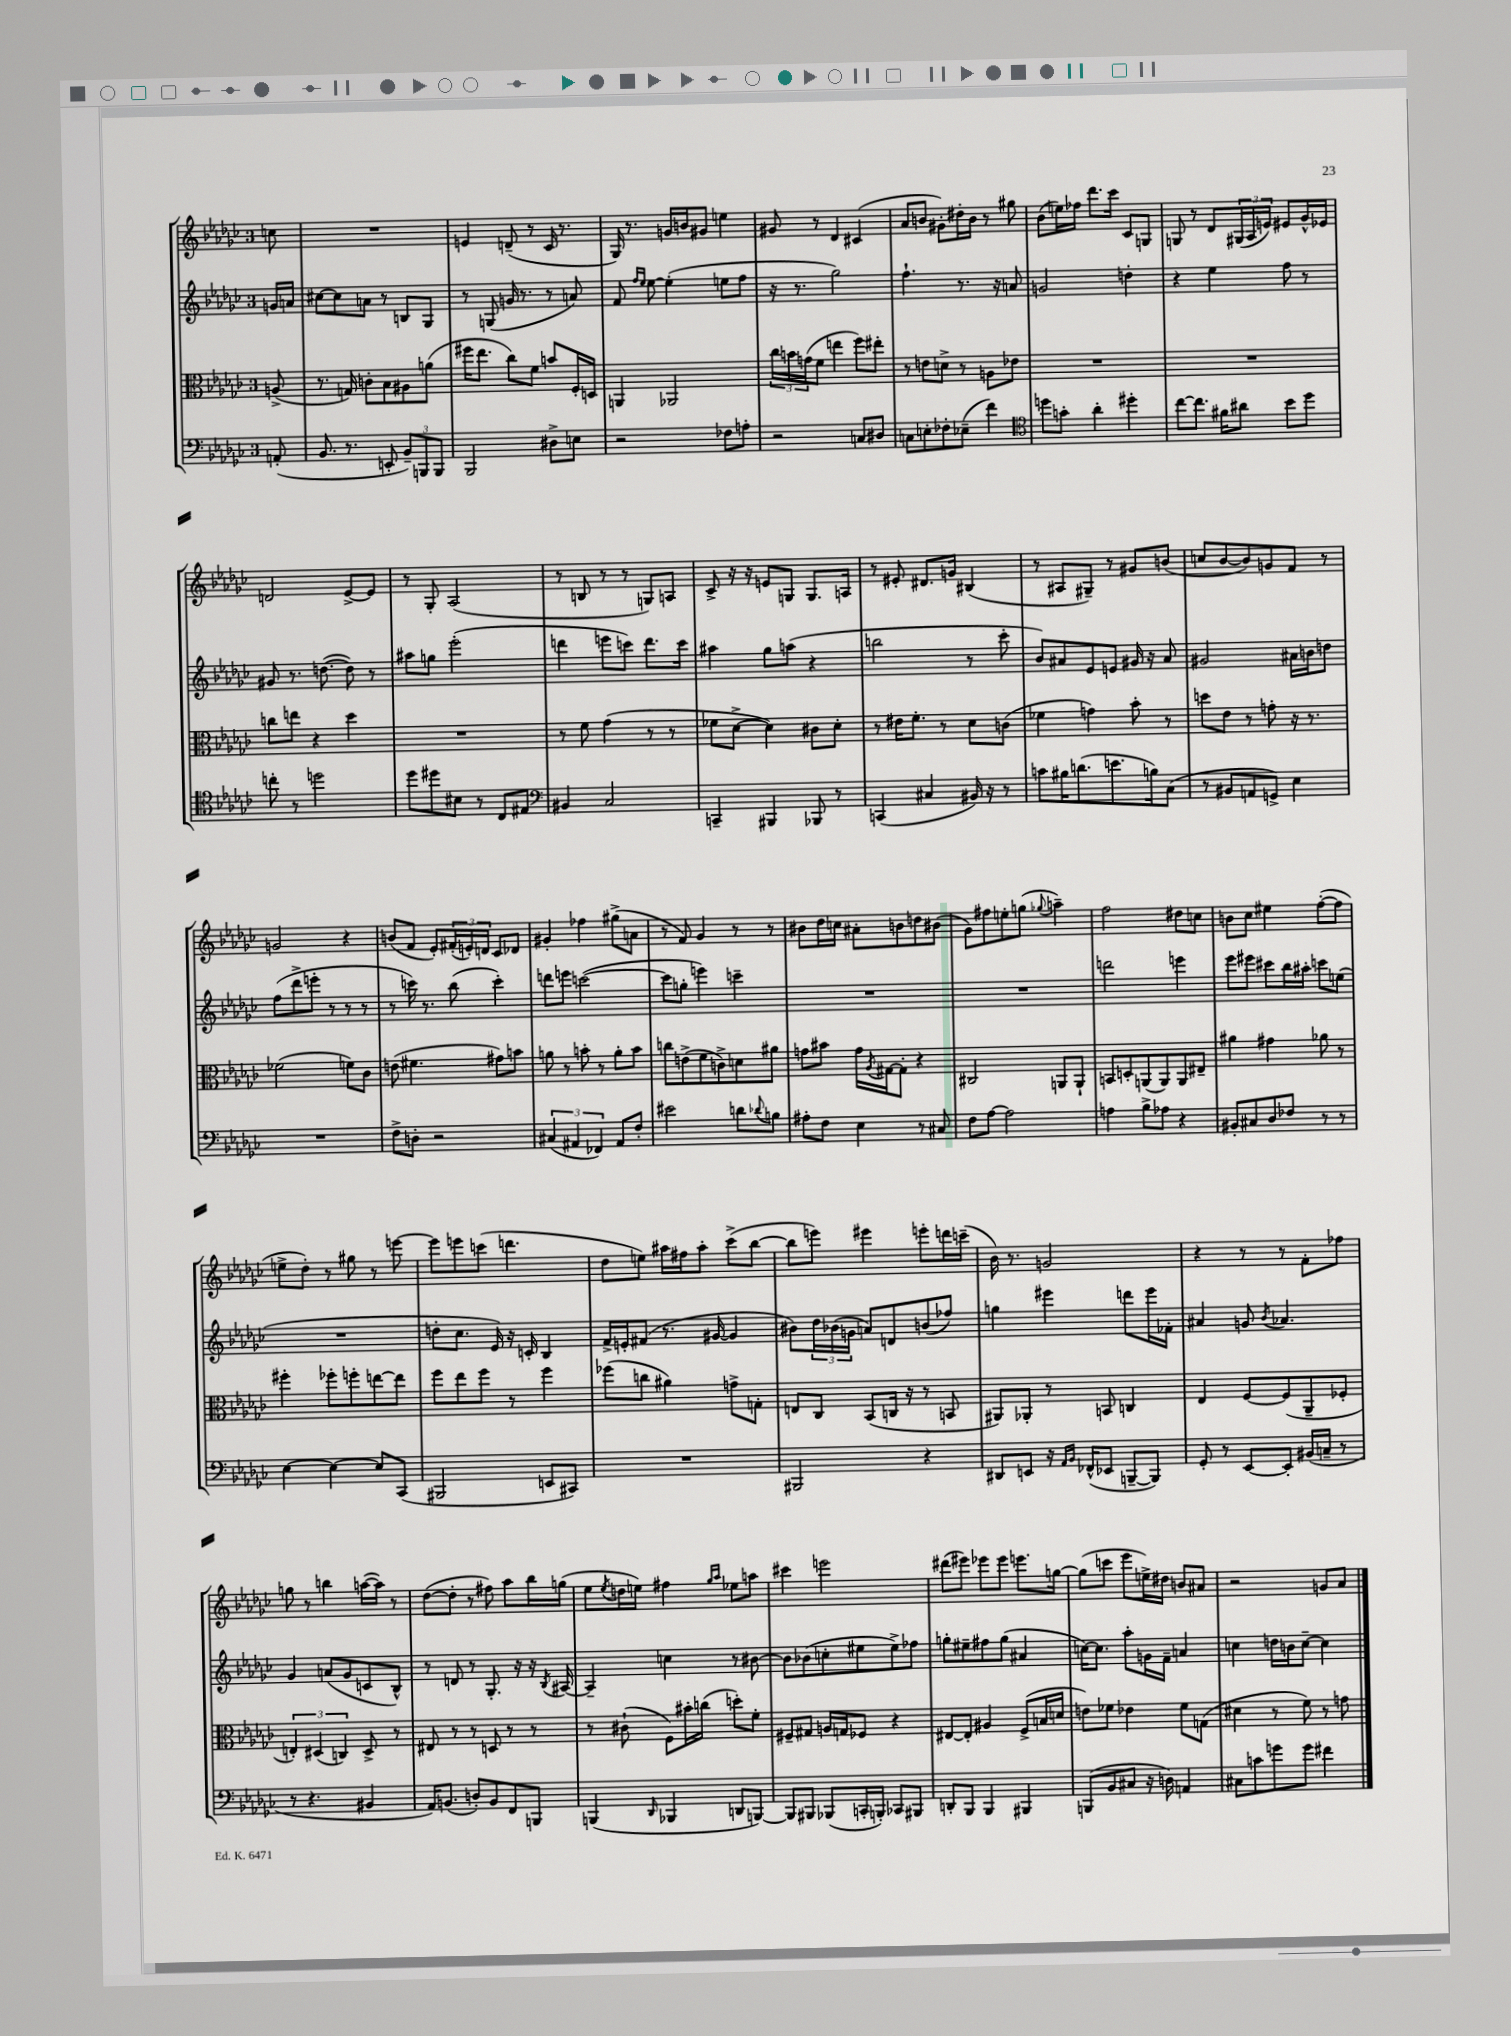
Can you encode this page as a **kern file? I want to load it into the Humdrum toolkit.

**kern	**kern	**kern	**kern
*staff4	*staff3	*staff2	*staff1
*clefF4	*clefC3	*clefG2	*clefG2
*k[b-e-a-d-g-c-]	*k[b-e-a-d-g-c-]	*k[b-e-a-d-g-c-]	*k[b-e-a-d-g-c-]
*M3/4	*M3/4	*M3/4	*M3/4
(8AA'	(8A^	16g	8cc
.	.	16a	.
=	=	=	=
8.BB-	8.r	[8cc#	2.r
.	.	8cc#]	.
8.r	16G)	.	.
.	8c'	8a	.
8EE'	8B-	8r	.
12BB-~)	8A#	8B	.
12BBB	.	.	.
.	(8a	8G-	.
12BBB	.	.	.
=	=	=	=
2BBB-	16ff#	8r	4e
.	8.ee-	.	.
.	.	(8G	.
.	8cc-)	16g	(8d~
.	.	8.r	.
.	8f	.	8r
8D#^	8b	8r	16c-
.	.	.	8.r
8E	16F'	8a)	.
.	16D	.	.
=	=	=	=
2r	4AA	8f	16G-)
.	.	.	8.r
.	.	16qqff	.
.	.	16qqee-	.
.	.	[8ee-	.
.	2AA-	(4ee-']	16g
.	.	.	16b
.	.	.	8g#
8F-	.	8ee	4ee
8A'	.	8ff	.
=	=	=	=
2r	24cc-	16r	8g#
.	24b	.	.
.	.	8.r	.
.	(24g	.	.
.	8f	.	8r
.	4ee	2gg-)	4d-
8C	8ff)	.	(4c#
8D#	8ee#'	.	.
=	=	=	=
8C	8r	4.ff`	8a-
8E'	8e	.	8b
8F-'	8d^	.	8g#')
(8E-~	8r	8.r	16dd#'
.	.	.	16b
4f)	8A	.	8r
.	.	16r	.
.	8e-	8a	8gg#
=	=	=	=
*clefC4	*	*	*
8dd	2.r	2g	(8b-
8g'	.	.	16ee)
.	.	.	16ff-
4a-'	.	.	8.ddd-
.	.	.	16ccc-
4dd#'	.	4dd'	8c-
.	.	.	8G
=	=	=	=
[8cc-	2.r	4r	8G
8.cc-]	.	.	8r
.	.	4ee-	8d-
16f#	.	.	.
8a#	.	.	(24G#
.	.	.	24A-
.	.	.	24e)
8b-	.	8ff	8e#
8dd-	.	8r	16g-^^
.	.	.	16e-
=	=	=	=
8cc'	8cc	8g#	2d
8r	8ee	8.r	.
2dd	4r	.	.
.	.	([8.dd	.
.	4dd-	8dd])	[8e-^
.	.	8r	8e-]
=	=	=	=
8dd-	2.r	8aa#	8r
8dd#	.	8gg	8G-'
8B#	.	(2eee-'	(2A-
8r	.	.	.
8C-	.	.	.
8E#	.	.	.
=	=	=	=
*clefF4	*	*	*
4BB#	8r	4ddd	8r
.	8f	.	8B
2C-	(4g-	8eee	8r
.	.	8ccc)	8r
.	8r	8.ddd	8G)
.	8r	.	8A
.	.	16ccc	.
=	=	=	=
4CC~	8f-	4aa#	8c-^
.	[8d-^	.	16r
.	.	.	16r
4BBB#	4d-])	8gg-	8e
.	.	(8aa	8G
8BBB-	8c#	4r	8.G
8r	8d-'	.	.
.	.	.	16A
=	=	=	=
(4CC	8r	2bb	8r
.	16e#	.	8e#'
.	8.f'	.	.
4C#	.	.	8.d#
.	8r	.	.
.	.	.	16g
16BB#)	8d-	8r	(4B#
16r	.	.	.
8r	(8c	8ccc-'	.
=	=	=	=
8c	4f-	8b-)	8r
16B#	.	8a#	8A#
(8.d	.	.	.
.	4g)	8e-	8G#~)
8.e	.	8e	8r
.	8b-'	16g#	8g#
16B)	.	16r	.
(8C-	8r	8a#	(8b
=	=	=	=
8r	8dd	2g#	8cc
8BB#	8e-	.	[8b-
8AA	8r	.	8b-])
8GG^)	8g'	.	8g
4E-	16r	16a#	8f
.	8.r	16b	.
.	.	8dd	8r
=	=	=	=
2.r	(2f-	(8ff	2g
.	.	8ddd-^	.
.	.	8eee'	.
.	.	8r	.
.	8f)	8r	4r
.	8c-	8r	.
=	=	=	=
8F^	(8e	8r	(8b
8D'	4.f#	16ccc)	8f
.	.	8.r	.
2r	.	.	8e-')
.	.	(8bb-	(24f#'
.	.	.	24e')
.	.	.	24d
.	8g#)	4ccc')	8c-
.	8b	.	8d-
=	=	=	=
(6C#	8a	8ddd	4g#'
.	8r	8eee	.
6AA#	.	.	.
.	8b'	([2ccc	4ff-
6FF-)	.	.	.
.	8r	.	.
8AA#	8a'	.	(8gg#^
8F'	8b	.	8a
=	=	=	=
2e#	8cc	8ccc]	8r
.	(8e^	8gg'	8f)
.	8f	4eee)	4g-
.	8c^)	.	.
8d	8d	4ccc~	8r
8qqd-	.	.	.
8B	8a#	.	8r
=	=	=	=
8A#'	8g	2.r	8b#
8F	8b#	.	16dd-
.	.	.	16cc
4E-	16g	.	8a#'
.	8qA-	.	.
.	[16G#	.	.
.	8G#']	.	8b
8r	4r	.	8dd
8C#	.	.	(8b#
=	=	=	=
8F	2C#	2.r	8g-)
[8A-	.	.	8ff#
2A-]	.	.	8ee'
.	.	.	(8gg
.	.	.	8qqgg-
.	8AA	.	4aa~)
.	8AA`	.	.
=	=	=	=
4A	8BB	2ddd	2ff
.	8D'	.	.
8B-^	(8AA	.	.
8A-	8AA)	.	.
4r	8AA	4eee	8dd#
.	8E#~	.	8cc
=	=	=	=
8BB#'	4a#	8eee-	8b
8C#	.	8eee#	8cc-
8D-	4g#	8ccc#	4ee#
8F-	.	16bb-	.
.	.	16aa#'	.
8r	8a-	8ccc	([8ff'
8r	8r	(8ee	8ff]
=	=	=	=
[4E-	4ff#'	2.r	8ee^
.	.	.	8dd-')
4E-_	8ff-'	.	8r
.	8ff'	.	8gg#
8E-]	[8ee	.	8r
(8CC-	8ee]	.	[8eee
=	=	=	=
2BBB#	8ff	8dd'	8eee]
.	8ee-	8.cc-	8eee
.	8ff	.	(8ccc
.	.	16e-)	.
.	8r	16r	4.ddd
.	.	16c'	.
8EE	4ff	4B-	.
8CC#)	.	.	.
=	=	=	=
2.r	(8ff-	16f^	8dd-
.	.	16e'	.
.	8cc	(8f#	8ee)
.	4a#)	8.r	16aa#
.	.	.	16ff#
.	.	.	8aa#'
.	.	[16g#	.
.	8g^	4g#]	(8ccc-^
.	8G'	.	[8bb-
=	=	=	=
2BBB#	8E	8b#)	8bb-]
.	8C-	24dd-	8eee)
.	.	(24b-	.
.	.	24g	.
.	(8BB-	8a)	4eee#
.	16C	8d	.
.	16r	.	.
4r	8r	(8b	8eee'
.	8BB	8ff-)	16ddd
.	.	.	(16ccc~
=	=	=	=
8DD#	8AA#)	4gg	16b-)
.	.	.	8.r
8EE	8AA-'	.	.
16r	8r	4eee#	2g
16qqAA-	.	.	.
16qqBB-	.	.	.
(16FF-^^	.	.	.
8EE-	8BB	.	.
[8BBB~	4C	8ddd	.
8BBB])	.	16eee#	.
.	.	16f-'	.
=	=	=	=
8GG-'	4E-	4a#	4r
8r	.	.	.
[8EE-	[8F	8g	8r
.	.	8qb-	.
8EE-']	(8F]	4.a-	8r
(16BB#	8AA-~	.	8f'
16C~	.	.	.
8r	8F-'	.	8ff-
=	=	=	=
8r	6E')	4g-	8gg
4.r	.	.	8r
.	(6D#	.	.
.	.	(8a	4bb
.	6C)	.	.
.	.	8g-	.
4BB#	8D#^	8c	([16aa
.	.	.	16aa])
.	8r	8B-^^)	8r
=	=	=	=
16AA-)	8E#	8r	([8dd-
(8.BB	.	.	.
.	8r	8d	8dd-']
8D')	8r	8r	8r
8BB	8D	8.G-'	8ff#)
8FF	8r	.	8aa-
.	.	16r	.
8BBB	8r	16r	16bb-
.	.	8qB-	.
.	.	[16A#	(16gg
=	=	=	=
(4BBB	8r	4A#~]	8ee-
.	.	.	8qee-
.	(8c#`	.	16dd
.	.	.	16ee)
16qqDD-	.	.	.
4BBB-	8F)	4cc	4ff#
.	16b#'	.	.
.	(16cc	.	.
.	.	.	16qqgg-
.	.	.	16qqaa-
8DD	8dd')	8r	8ee-
[8BBB)	8f'	[8b#	8aa
=	=	=	=
8BBB]	8F#~	8b#]	4ccc#
8BBB#	8G#	(8b-	.
(8BBB-	16A	8cc'	2eee
.	16G	.	.
16CC'	8F-	8ee#	.
16BBB')	.	.	.
8CC-	4r	8ee#^)	.
8BBB#	.	8ff-	.
=	=	=	=
8DD'	[8E#	8gg'	(8ddd#
8BBB-	8E#']	8ee#~	8eee#)
4BBB-	4A#	8ff#	8eee-
.	.	(8gg	8eee-
4BBB#	(8F^	4a#	8.eee
.	16B	.	.
.	16d	.	[16gg
=	=	=	=
(8BBB	8e)	[16cc)	(8gg]
.	.	8.cc]	.
8BB-	8f-	.	8ccc
8C#	4e-	8aa-'	8eee-
16r	.	16g	16ee^)
16D)	.	16f~	16dd#
4AA	8f-	4a	8b
.	(8G	.	8a#
=	=	=	=
8C#	4d#	4cc	2r
8c	.	.	.
8g	8r	16dd	.
.	.	16b	.
8g	8f)	[8cc~	.
4f#	8r	4cc]	8g
.	8g	.	8a-
==	==	==	==
*-	*-	*-	*-
